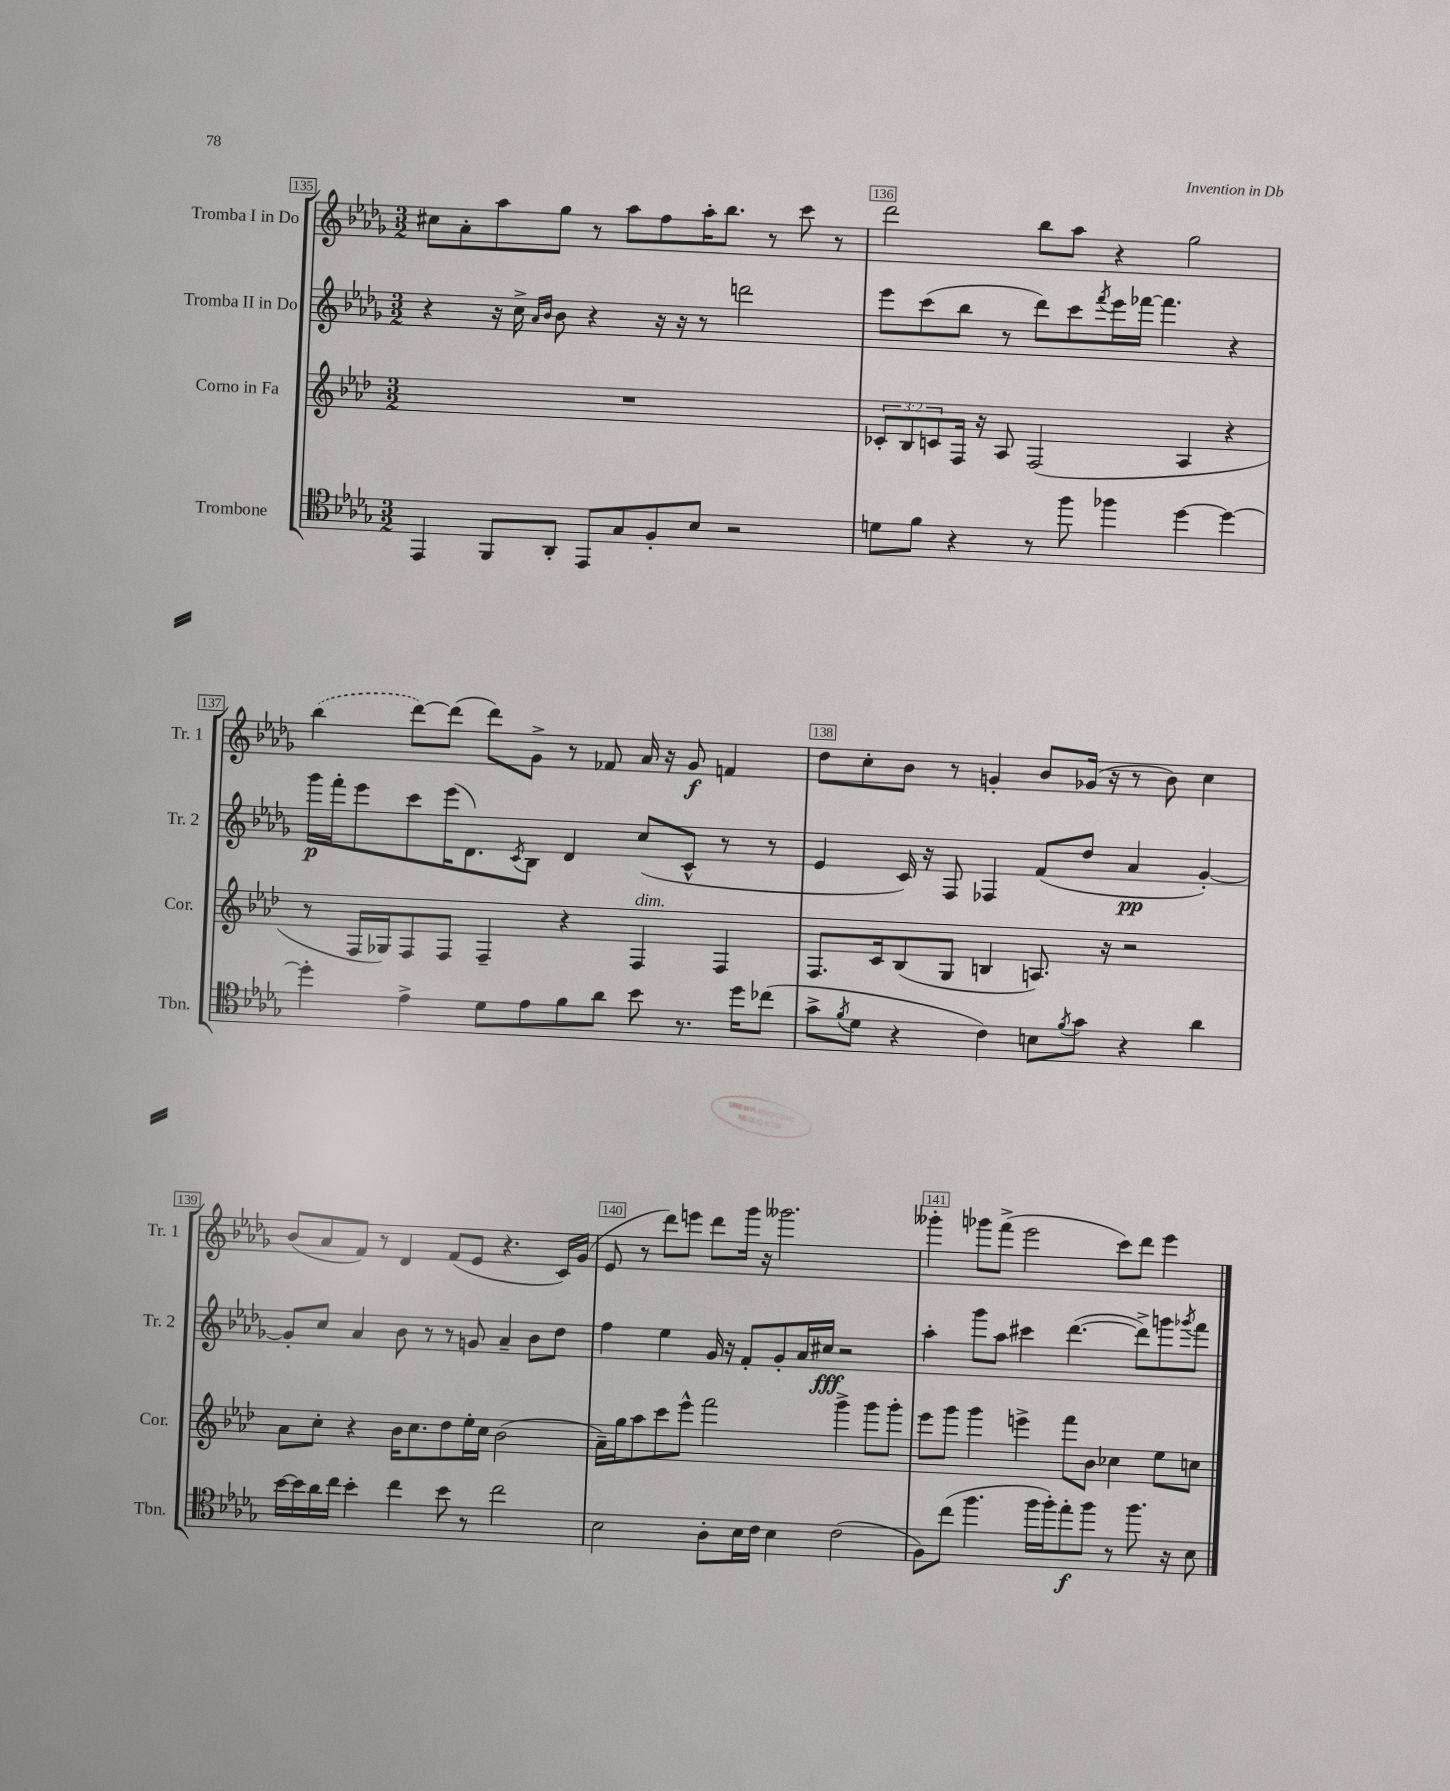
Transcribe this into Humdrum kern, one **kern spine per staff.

**kern	**kern	**kern	**kern
*staff4	*staff3	*staff2	*staff1
*clefC4	*clefG2	*clefG2	*clefG2
*k[b-e-a-d-g-]	*k[b-e-a-d-]	*k[b-e-a-d-g-]	*k[b-e-a-d-g-]
*M3/2	*M3/2	*M3/2	*M3/2
4EE-	1.r	4r	8cc#
.	.	.	8a-'
8FF	.	16r	8aa-
.	.	16cc^	.
.	.	16qqa-	.
.	.	16qqb-	.
8AA-'	.	8b-	8gg-
8EE-	.	4r	8r
8G-	.	.	8aa-
8F'	.	16r	8ff
.	.	16r	.
8B-	.	8r	16aa-'
.	.	.	8.bb-
2r	.	2ddd	.
.	.	.	8r
.	.	.	8ccc
.	.	.	8r
=	=	=	=
8d	12c-'	8eee-	2ddd-
.	12B-	.	.
8f	.	(8ccc	.
.	12c	.	.
4r	16F	8bb-	.
.	16r	.	.
.	8A-	8r	.
8r	(2F	8ddd-)	8bb-
8ff	.	8ccc	8aa-
.	.	8qfff	.
4ff-	.	16eee-	4r
.	.	[16fff-	.
.	.	4.fff-]	.
[4dd-	4A-	.	2gg-
4dd-_	4r	4r	.
=	=	=	=
4dd-']	8r	16ggg-	(4bb-
.	.	16fff'	.
.	16F	8eee-	.
.	16G-)	.	.
4e-^	8F	8ccc	[8ddd-)
.	8F	(16eee-	(8ddd-]
.	.	8.d-)	.
8d-	4F~	.	8ddd-)
.	.	8qc	.
8e-	.	8B-	8g-^
8f	4r	4d-	8r
8a-	.	.	8f-
8b-	4F	(8cc	16a-
.	.	.	16r
8.r	.	8c^^	8g-
.	4F	8r	4f
16dd-	.	.	.
(8cc-	.	8r	.
=	=	=	=
8g-^	8.F	4e-	8dd-
8qf	.	.	.
8d-	.	.	8cc'
.	16c	.	.
4r	(8B-	16c)	8b-
.	.	16r	.
.	8G	8F	8r
4c)	4B	4F-	4g'
8B	8.A)	(8f	8b-
8qf	.	.	.
8g-	.	8dd-	(16g-
.	16r	.	16r
4r	2r	4a-	8r
.	.	.	8b-)
4a-	.	[4g-')	4cc
=	=	=	=
[16b-	8a-	8g-']	(8b-
16b-]	.	.	.
16a-	8cc'	8cc	8a-
16cc	.	.	.
4b-'	4r	4a-	8f)
.	.	.	8r
4cc	16b-	8b-	4d-
.	8.cc	.	.
.	.	8r	.
8b-	8dd-	8r	(8f
8r	16ee-'	8g	8e-
.	16cc	.	.
2cc	(2b-	4a-~	4.r
.	.	8b-	.
.	.	8dd-	16c)
.	.	.	(16g-
=	=	=	=
2B-	16a-~)	4ff	8e-
.	16gg	.	.
.	8aa-	.	8r
.	8ccc	4ee-	8ddd-)
.	8eee-^^	.	8eee
8A-'	2fff	16g-	8ddd-
.	.	16r	.
16B-	.	8f'	16ggg-
16c	.	.	16r
4B-	.	8g-'	2.ggg--
.	.	16a-	.
.	.	16cc#	.
(2c	4ggg^	2r	.
.	8ggg	.	.
.	8ggg'	.	.
=	=	=	=
8F)	8eee-	4aa-'	4ggg--'
(8cc	8ggg	.	.
4.ff	4ggg	8ggg-	8ggg-
.	.	8aa-	(8fff^
.	4eee^	4ccc#	2eee-
16ff	.	.	.
16ff')	.	.	.
8ee-'	8fff	([4.ddd-	.
8ff	8b-	.	.
8r	4cc-	.	8ccc)
8.ff	.	8ddd-^])	8ddd-
.	8ee-	8ggg	4eee-
16r	.	.	.
.	.	8qggg-	.
8B-	8cc	8fff	.
==	==	==	==
*-	*-	*-	*-
